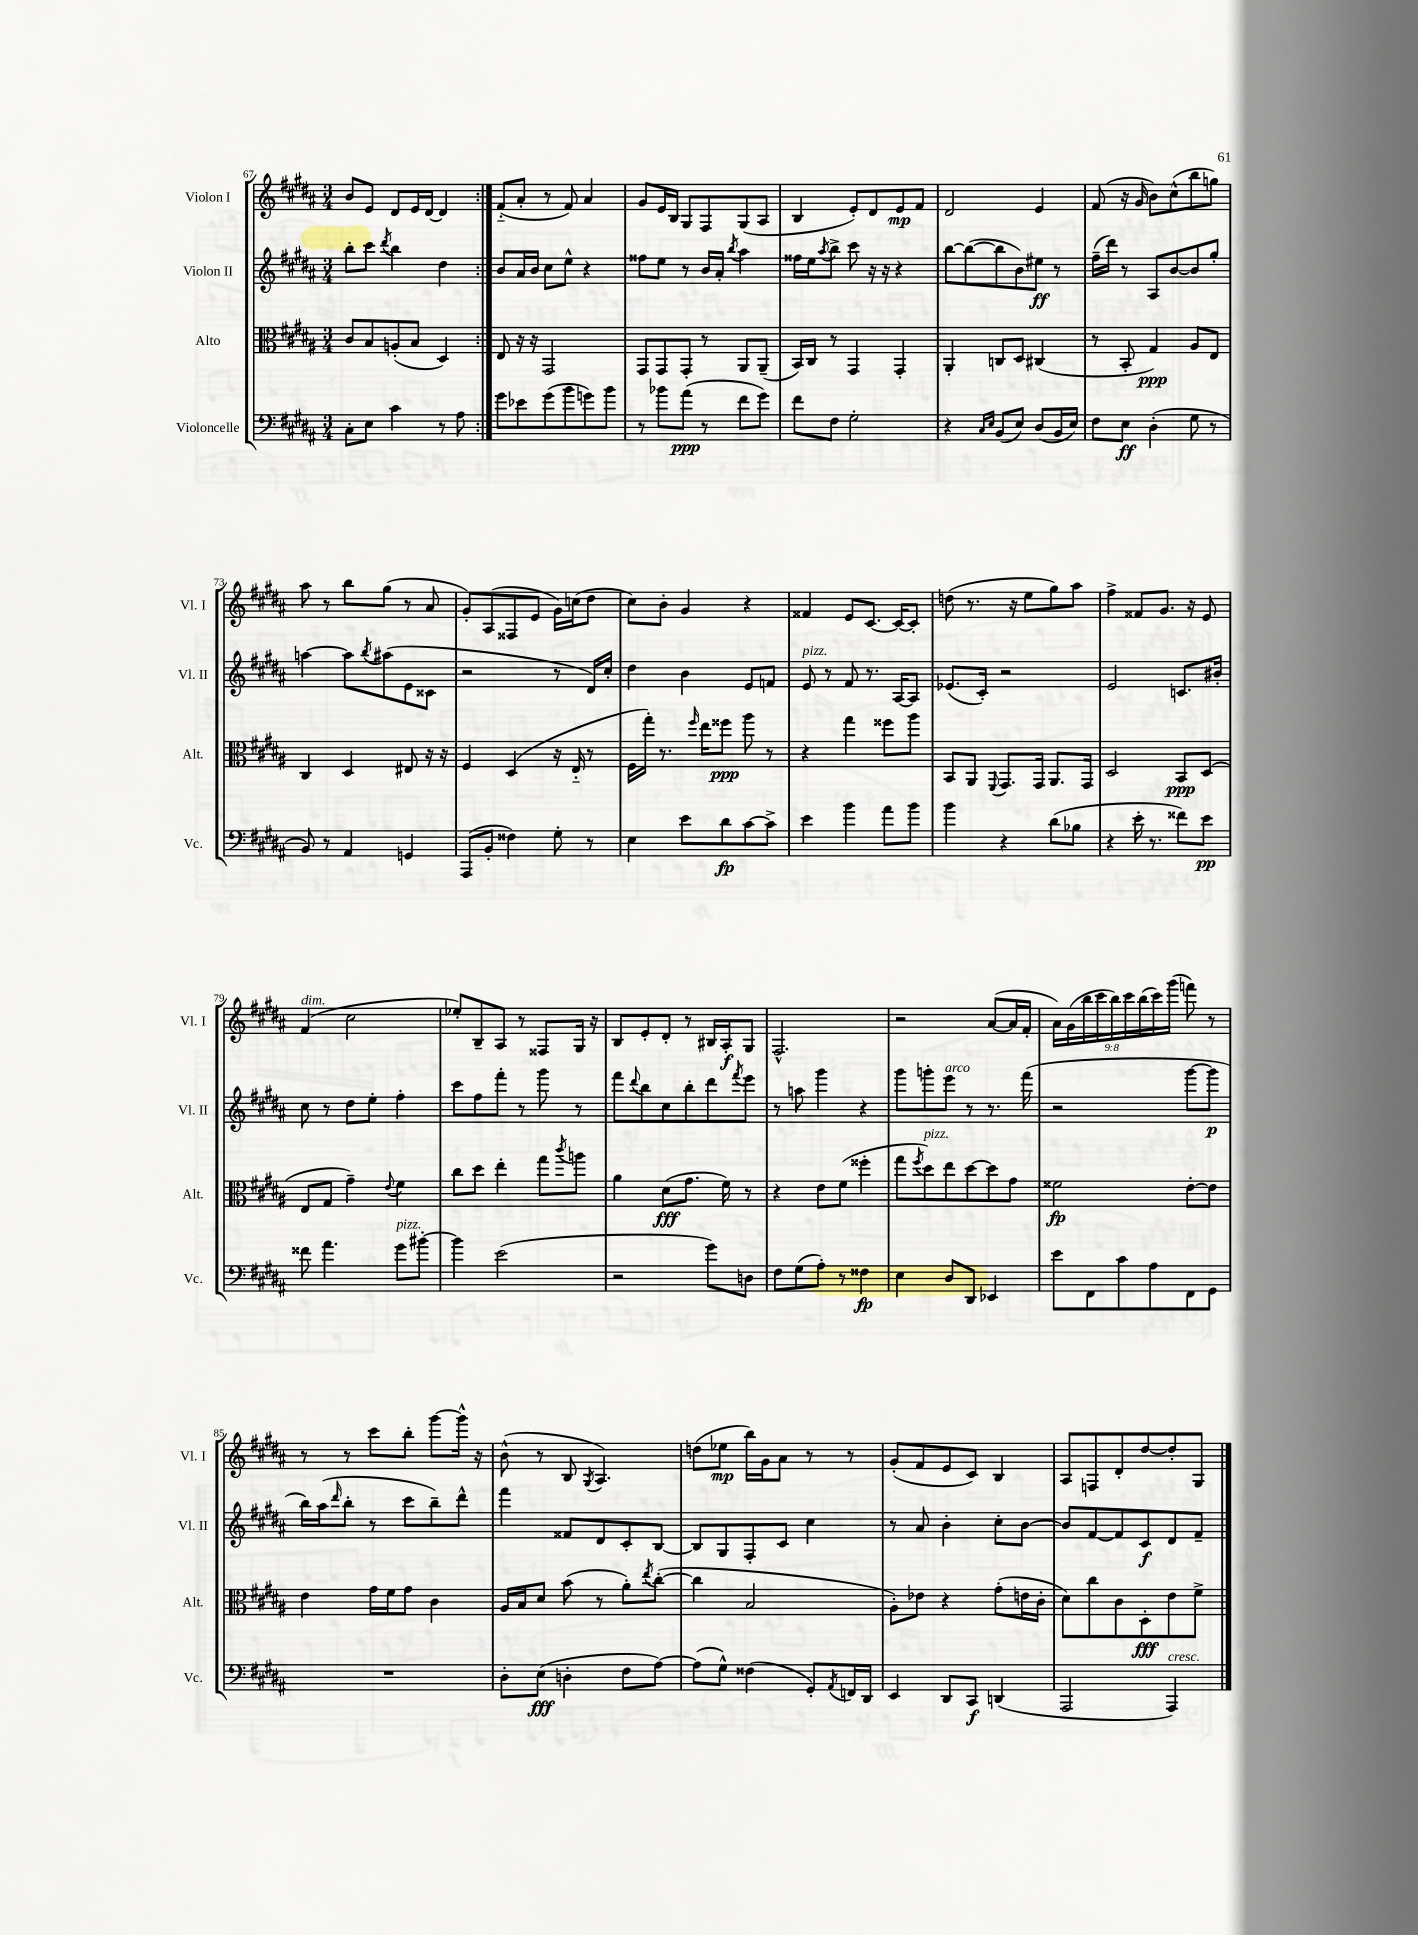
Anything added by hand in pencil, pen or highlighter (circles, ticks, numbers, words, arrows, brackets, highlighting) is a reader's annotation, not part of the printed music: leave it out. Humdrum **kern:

**kern	**dynam	**kern	**dynam	**kern	**dynam	**kern	**dynam
*part4	*part4	*part3	*part3	*part2	*part2	*part1	*part1
*staff4	*staff4	*staff3	*staff3	*staff2	*staff2	*staff1	*staff1
*I"Violoncelle	*	*I"Alto	*	*I"Violon II	*	*I"Violon I	*
*I'Vc.	*	*I'Alt.	*	*I'Vl. II	*	*I'Vl. I	*
*clefF4	*	*clefC3	*	*clefG2	*	*clefG2	*
*k[f#c#g#d#a#]	*	*k[f#c#g#d#a#]	*	*k[f#c#g#d#a#]	*	*k[f#c#g#d#a#]	*
*M3/4	*	*M3/4	*	*M3/4	*	*M3/4	*
=67	=67	=67	=67	=67	=67	=67	=67
8C#'\L	.	8c#/L	.	8bb'\L	.	8b/L	.
8E\J	.	8B/	.	8ccc#\J	.	8e/J	.
.	.	.	.	8qddd#/	.	.	.
4c#\	.	(8An'/	.	4bb\	.	8d#/L	.
.	.	8B/J	.	.	.	16e/L	.
.	.	.	.	.	.	[16d#/JJ	.
8r	.	4D#/)	.	4dd#\	.	4d#/]	.
8A#\	.	.	.	.	.	.	.
=68:|!	=68:|!	=68:|!	=68:|!	=68:|!	=68:|!	=68:|!	=68:|!
8g#\L	.	8E/	.	8b/L	.	(8f#/L	.
8e-X\	.	16r	.	16a#/L	.	8a#'/J	.
.	.	16r	.	16b/JJ	.	.	.
(8g#\	.	2GG#/	.	8cc#\L	.	8r	.
8b\	.	.	.	8ee^^\J	.	8f#/)	.
8gn\)	.	.	.	4r	.	4a#/	.
8b\J	.	.	.	.	.	.	.
=69	=69	=69	=69	=69	=69	=69	=69
8r	.	8GG#/L	.	8ff##X\L	.	8g#/L	.
8b-X\L	.	8GG#/	.	8ee\J	.	16e/L	.
.	.	.	.	.	.	16B/JJ	.
(8a#\J	ppp	8GG#'/J	.	8r	.	8G#/L	.
8r	.	8r	.	16b/LL	.	8F#/	.
.	.	.	.	16a#'/JJ	.	.	.
.	.	.	.	8qbb/	.	.	.
8f#\L	.	8AA#/L	.	4aa#\	.	(8G#/	.
8g#\J)	.	(8AA#~/J	.	.	.	8A#/J	.
=70	=70	=70	=70	=70	=70	=70	=70
8f#\L	.	16BB/LL)	.	16ff##X\LL	.	4B/	.
.	.	16C#/JJ	.	16ee\J	.	.	.
.	.	.	.	8qaa#/	.	.	.
8F#\J	.	8r	.	8bb^\J	.	.	.
2G#'\	.	4GG#/	.	8ccc#\	.	8e'/L)	.
.	.	.	.	16r	.	8d#/	.
.	.	.	.	16r	.	.	.
.	.	4GG#'/	.	4r	.	8e/	mp
.	.	.	.	.	.	8f#/J	.
=71	=71	=71	=71	=71	=71	=71	=71
4r	.	4AA#'/	.	[8bb\L	.	2d#/	.
.	.	.	.	(8bb\_	.	.	.
16qqC#/LL	.	.	.	.	.	.	.
16qqE/JJ	.	.	.	.	.	.	.
(8BB/L	.	8Cn/L	.	8bb\]	.	.	.
8E/J)	.	8D#/J	.	8b\)	.	.	.
(8D#/L	.	(4C#X/	.	8ee#X\J	ff	4e/	.
16BB/L	.	.	.	8r	.	.	.
16E/JJ)	.	.	.	.	.	.	.
=72	=72	=72	=72	=72	=72	=72	=72
8F#\L	.	8r	.	(16ff#~\LL	.	(8f#/	.
.	.	.	.	16ddd#\JJ)	.	.	.
8E\J	ff	8BB'/	.	8r	.	16r	.
.	.	.	.	.	.	16g#/	.
(4D#'\	.	4G#/)	ppp	8A#/L	.	8b\L)	.
.	.	.	.	[8b/	.	(8cc#^^\	.
8G#\	.	8A#/L	.	8b/]	.	8bb\	.
8r	.	8E/J	.	8gg#'/J	.	8ggn\J)	.
!!LO:LB:g=z
=73	=73	=73	=73	=73	=73	=73	=73
8BB/)	.	4C#/	.	[4aan\	.	8aa#\	.
8r	.	.	.	.	.	8r	.
4AA#/	.	4D#/	.	8aa\L]	.	8bb\L	.
.	.	.	.	8qbb/	.	.	.
.	.	.	.	(8aa#X\	.	(8gg#\J	.
4GGn/	.	8E#X/	.	8e\	.	8r	.
.	.	16r	.	8c##X\J	.	8a#/	.
.	.	16r	.	.	.	.	.
=74	=74	=74	=74	=74	=74	=74	=74
(8AAA#/L	.	4F#/	.	2r	.	8g#'/L)	.
8BB'/J	.	.	.	.	.	(8A#/	.
4F##X\)	.	(4D#/	.	.	.	8F##X/	.
.	.	.	.	.	.	8e/J	.
8G#'\	.	16r	.	8r	.	16g#\LL)	.
.	.	16E/	.	.	.	(16ccn\J	.
8r	.	8r	.	16d#/LL)	.	8dd#\J	.
.	.	.	.	16cc#'/JJ	.	.	.
=75	=75	=75	=75	=75	=75	=75	=75
4E\	.	16F#\LL	.	4dd#\	.	8cc#\L)	.
.	.	16gg#'\JJ)	.	.	.	.	.
.	.	8.r	.	.	.	8b'\J	.
8e\L	.	.	.	4b\	.	4g#/	.
.	.	16qqff#/	.	.	.	.	.
.	.	16ee\KL	.	.	.	.	.
8d#\	fp	8ff##X\J	ppp	.	.	.	.
[8c#\	.	8aa#\	.	8e/L	.	4r	.
8c#^\J]	.	8r	.	8fn/J	.	.	.
=76	=76	=76	=76	=76	=76	=76	=76
!	!	!	!	!LO:TX:a:i:t=pizz.	!	!	!
4e\	.	4r	.	8e/	.	4f##X/	.
.	.	.	.	8r	.	.	.
4b\	.	4gg#\	.	8f#/	.	8e/L	.
.	.	.	.	8.r	.	[8.c#/J	.
8a#\L	.	8ff##X\L	.	.	.	.	.
.	.	.	.	[16A#/KL	.	16c#/KL_	.
8b\J	.	8aa#\J	.	8A#/J]	.	8c#'/J]	.
=77	=77	=77	=77	=77	=77	=77	=77
4b\	.	8BB/L	.	(8.e-X/L	.	(8ddn\	.
.	.	8AA#/J	.	.	.	8.r	.
.	.	.	.	16c#'/Jk)	.	.	.
.	.	8qqFF#/	.	.	.	.	.
4r	.	8.GG#/L	.	2r	.	.	.
.	.	.	.	.	.	16r	.
.	.	.	.	.	.	8ee\L	.
.	.	16GG#/Jk	.	.	.	.	.
(8d#\L	.	8.AA#/L	.	.	.	8gg#\)	.
8B-X\J	.	.	.	.	.	8aa#\J	.
.	.	16GG#/Jk	.	.	.	.	.
=78	=78	=78	=78	=78	=78	=78	=78
4r	.	2D#/	.	2e/	.	4ff#^\	.
16e'\	.	.	.	.	.	8f##X/L	.
8.r	.	.	.	.	.	.	.
.	.	.	.	.	.	8.g#/J	.
8f##X\L)	.	8BB/L	ppp	8.cn/L	.	.	.
.	.	.	.	.	.	16r	.
8e\J	pp	(8D#/J	.	.	.	8e/	.
.	.	.	.	16b#X'/Jk	.	.	.
!!LO:LB:g=z
=79	=79	=79	=79	=79	=79	=79	=79
!	!	!	!	!	!	!LO:TX:a:i:t=dim.	!
8f##X\	.	8E/L	.	8cc#\	.	(4f#/	.
4.a#\	.	8G#/J	.	8r	.	.	.
.	.	4g#~\)	.	8dd#\L	.	2cc#\	.
.	.	.	.	8ee'\J	.	.	.
.	.	8qqe/	.	.	.	.	.
!LO:TX:a:i:t=pizz.	!	!	!	!	!	!	!
8g#\L	.	4f#\	.	4ff#'\	.	.	.
[8b#X'\J	.	.	.	.	.	.	.
=80	=80	=80	=80	=80	=80	=80	=80
4b#\]	.	8cc#\L	.	8ccc#\L	.	8ee-X'/L)	.
.	.	8dd#\J	.	8ff#\	.	8B~/	.
(2e\	.	4ee'\	.	8fff#'\J	.	8A#/J	.
.	.	.	.	8r	.	8r	.
.	.	8gg#\L	.	8ggg#\	.	8F##X/L	.
.	.	8qccc#/	.	.	.	.	.
.	.	8aan\J	.	8r	.	16G#/Jk	.
.	.	.	.	.	.	16r	.
=81	=81	=81	=81	=81	=81	=81	=81
2r	.	4a#\	.	8fff#\L	.	8B/L	.
.	.	.	.	8qqddd#/	.	.	.
.	.	.	.	8bb\	.	8e'/	.
.	.	(8d#\L	fff	8cc#\	.	8d#'/J	.
.	.	8.g#\J	.	8bb'\	.	8r	.
8g#\L)	.	.	.	8ddd#\	.	16B#X/LL	.
.	.	16f#\)	.	.	.	16A#'/J	f
.	.	.	.	8qfff#/	.	.	.
8Dn\J	.	8r	.	8eee\J	.	8G#/J	.
=82	=82	=82	=82	=82	=82	=82	=82
8F#\L	.	4r	.	8r	.	2.F#^^/	.
(8G#\	.	.	.	8aan\	.	.	.
8A#'\J)	.	8e\L	.	4ggg#\	.	.	.
8r	.	(8f#\J	.	.	.	.	.
4F##X\	fp	4ff##X'\	.	4r	.	.	.
=83	=83	=83	=83	=83	=83	=83	=83
4E\	.	8gg#\L	.	8ggg#\L	.	2r	.
.	.	8qff#/	.	.	.	.	.
!	!	!LO:TX:a:i:t=pizz.	!	!	!	!	!
.	.	8dd#\)	.	8gggn'\	.	.	.
!	!	!	!	!LO:TX:a:i:t=arco	!	!	!
8D#/L	.	8ee\	.	8eee\J	.	.	.
8DD#/J	.	[8dd#\	.	8r	.	.	.
4EE-X/	.	8dd#\]	.	8.r	.	([8a#/L	.
.	.	8g#\J	.	.	.	16a#/L]	.
.	.	.	.	(16fff#\	.	16f#'/JJ	.
=84	=84	=84	=84	=84	=84	=84	=84
8e\L	.	2f##X\	fp	2r	.	18a#\LL)	.
.	.	.	.	.	.	(18g#\	.
.	.	.	.	.	.	18bb\	.
8FF#\	.	.	.	.	.	.	.
.	.	.	.	.	.	18ccc#\	.
.	.	.	.	.	.	18bb\)	.
8c#\	.	.	.	.	.	.	.
.	.	.	.	.	.	18ccc#\	.
.	.	.	.	.	.	(18bb\	.
8A#\	.	.	.	.	.	.	.
.	.	.	.	.	.	18ccc#\)	.
.	.	.	.	.	.	(18ggg#\JJ	.
8FF#\	.	[8e'\L	.	[8ggg#\L	.	8fffn\)	.
8GG#\J	.	8e\J]	.	8ggg#\J]	p	8r	.
!!LO:LB:g=z
=85	=85	=85	=85	=85	=85	=85	=85
2.r	.	4e\	.	16bb\LL)	.	8r	.
.	.	.	.	(16aa#\J	.	.	.
.	.	.	.	16qqddd#/	.	.	.
.	.	.	.	8bb'\J	.	8r	.
.	.	16g#\LL	.	8r	.	8ccc#\L	.
.	.	16f#\J	.	.	.	.	.
.	.	8g#\J	.	8ccc#\L	.	8bb'\J	.
.	.	4c#\	.	8bb~\)	.	[8ggg#\L	.
.	.	.	.	8ddd#^^\J	.	16ggg#^^\Jk]	.
.	.	.	.	.	.	16r	.
=86	=86	=86	=86	=86	=86	=86	=86
8D#'\L	.	16A#/LL	.	4fff#\	.	(8b^^\	.
.	.	16B/J	.	.	.	.	.
(8E\J	fff	8d#/J	.	.	.	8r	.
4Dn'\	.	(8b\	.	8f##X/L	.	8B/	.
.	.	.	.	.	.	8qG#/	.
.	.	8r	.	8d#/	.	4.A#/)	.
8F#\L	.	8a#'\L)	.	8c#'/	.	.	.
.	.	8qee/	.	.	.	.	.
[8A#\J)	.	([8cc#'\J	.	[8B/J	.	.	.
=87	=87	=87	=87	=87	=87	=87	=87
(8A#\L]	.	4cc#\]	.	8B/L]	.	(8ddn\L	.
8G#^^\J)	.	.	.	8G#/	.	8ee-X\J	mp
(4F##X\	.	2B/	.	8F#'/	.	16bb\LL)	.
.	.	.	.	.	.	16g#\J	.
.	.	.	.	8c#/J	.	8a#\J	.
8GG#'/L)	.	.	.	4cc#\	.	8r	.
8qAA#/	.	.	.	.	.	.	.
16FFn/L	.	.	.	.	.	8r	.
16DD#/JJ	.	.	.	.	.	.	.
=88	=88	=88	=88	=88	=88	=88	=88
4EE/	.	8A#'\L)	.	8r	.	(8g#'/L	.
.	.	8e-X\J	.	8a#/	.	8f#/	.
8DD#/L	.	4r	.	4b'\	.	8e/	.
8CC#/J	f	.	.	.	.	8c#/J)	.
(4DDn/	.	(8g#'\L	.	8cc#'\L	.	4B/	.
.	.	16en\L	.	[8b\J	.	.	.
.	.	16c#'\JJ	.	.	.	.	.
=89	=89	=89	=89	=89	=89	=89	=89
2AAA#/	.	8d#\L)	.	8b/L]	.	8A#/L	.
.	.	8cc#\	.	[8f#/	.	8Fn/	.
.	.	8c#\	.	8f#/]	.	8d#'/	.
.	.	8D#'\	fff	8c#/	f	[8dd#/	.
!LO:TX:a:i:t=cresc.	!	!	!	!	!	!	!
4AAA#/)	.	8e\	.	8d#/	.	8dd#'/]	.
.	.	8f#^\J	.	8f#~/J	.	8G#/J	.
==	==	==	==	==	==	==	==
*-	*-	*-	*-	*-	*-	*-	*-
